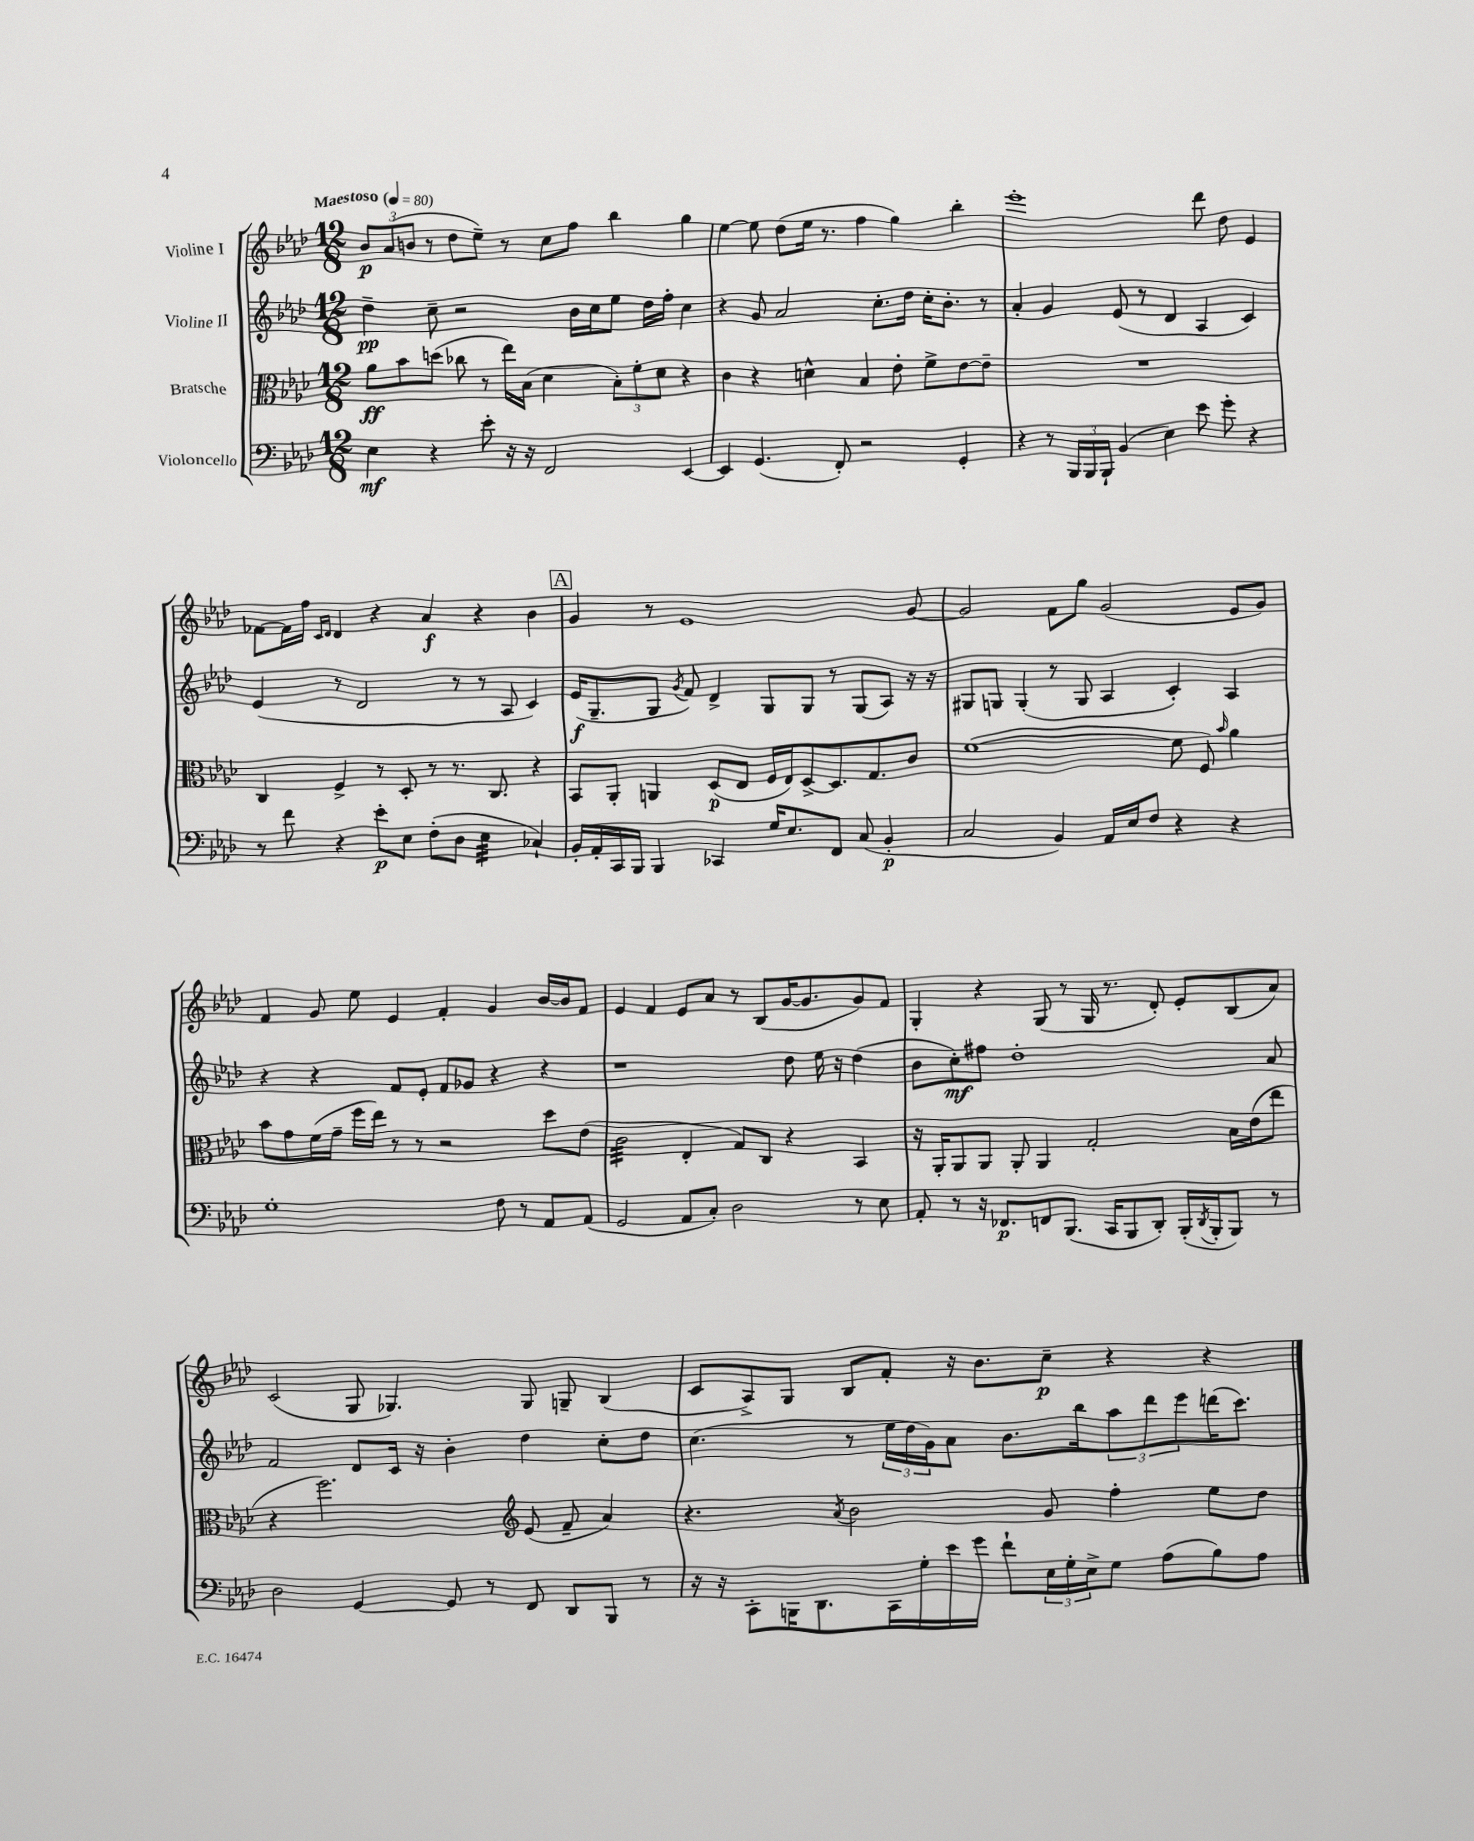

**kern	**dynam	**kern	**dynam	**kern	**dynam	**kern	**dynam
*part4	*part4	*part3	*part3	*part2	*part2	*part1	*part1
*staff4	*staff4	*staff3	*staff3	*staff2	*staff2	*staff1	*staff1
*I"Violoncello	*	*I"Bratsche	*	*I"Violine II	*	*I"Violine I	*
*clefF4	*	*clefC3	*	*clefG2	*	*clefG2	*
*k[b-e-a-d-]	*	*k[b-e-a-d-]	*	*k[b-e-a-d-]	*	*k[b-e-a-d-]	*
*M12/8	*	*M12/8	*	*M12/8	*	*M12/8	*
*MM80	*	*MM80	*	*MM80	*	*MM80	*
=1	=1	=1	=1	=1	=1	=1	=1
!	!	!	!	!	!	!LO:TX:a:B:t=Maestoso	!
4E-\	mf	8a-\L	ff	4dd-~\	pp	12b-/L	p
.	.	.	.	.	.	(12a-/	.
.	.	8b-\	.	.	.	.	.
.	.	.	.	.	.	12bn/J	.
4r	.	(8ddn\J	.	8cc~\	.	8r	.
.	.	8cc-X\	.	2r	.	8dd-\L	.
8e-'\	.	8r	.	.	.	8ee-~\J)	.
16r	.	16ee-\LL)	.	.	.	8r	.
16r	.	(16B-\JJ	.	.	.	.	.
2FF/	.	4d-\	.	.	.	8cc\L	.
.	.	.	.	16b-\LL	.	8ff\J	.
.	.	.	.	16cc\J	.	.	.
.	.	12B-'\L)	.	8ee-\J	.	4bb-\	.
.	.	12f'\	.	.	.	.	.
.	.	.	.	16dd-\LL	.	.	.
.	.	12d-\J	.	.	.	.	.
.	.	.	.	16ff'\JJ	.	.	.
[4EE-/	.	4r	.	4cc\	.	4gg\	.
=2	=2	=2	=2	=2	=2	=2	=2
4EE-/]	.	4c\	.	4r	.	[4ee-\	.
(4.GG/	.	4r	.	8g/	.	8ee-\]	.
.	.	.	.	2a-/	.	(8dd-\L	.
.	.	4dn^^\	.	.	.	16ee-\Jk	.
.	.	.	.	.	.	8.r	.
8FF'/)	.	.	.	.	.	.	.
2r	.	4B-/	.	.	.	4ff\	.
.	.	.	.	8.cc'\L	.	.	.
.	.	8e-'\	.	.	.	4gg\)	.
.	.	.	.	16dd-\Jk	.	.	.
.	.	8f^\L	.	16cc'\KL	.	.	.
.	.	.	.	8.b-'\J	.	.	.
4GG'/	.	[8e-\	.	.	.	4bb-'\	.
.	.	8e-~\J]	.	8r	.	.	.
=3	=3	=3	=3	=3	=3	=3	=3
4r	.	1.r	.	4a-'/	.	1eee-'	.
8r	.	.	.	4g/	.	.	.
24BBB-/LL	.	.	.	.	.	.	.
24BBB-/	.	.	.	.	.	.	.
24BBB-`/JJ	.	.	.	.	.	.	.
(4BB-/	.	.	.	(8e-/	.	.	.
.	.	.	.	8r	.	.	.
4E-\)	.	.	.	4d-/	.	.	.
8e-\	.	.	.	4A-/	.	8ddd-\	.
8g'\	.	.	.	.	.	8dd-\	.
4r	.	.	.	4c/)	.	4e-/	.
!!LO:LB:g=z
=4	=4	=4	=4	=4	=4	=4	=4
8r	.	4C/	.	(4e-/	.	[8f-X\L	.
8f\	.	.	.	.	.	16f-\L]	.
.	.	.	.	.	.	16ff\JJ	.
.	.	.	.	.	.	16qqc/LL	.
.	.	.	.	.	.	16qqd-/JJ	.
4r	.	4F^/	.	8r	.	4d-/	.
.	.	.	.	2d-/	.	.	.
8e-'\L	p	8r	.	.	.	4r	.
8E-\J	.	8D-'/	.	.	.	.	.
(8F'\L	.	8r	.	.	.	4a-/	f
8D-\J	.	8.r	.	8r	.	.	.
*tremolo	*	*	*	*	*	*	*
32E-\LLL	.	.	.	8r	.	4r	.
32E-\	.	.	.	.	.	.	.
32E-\	.	8.C/	.	.	.	.	.
32E-\	.	.	.	.	.	.	.
32E-\	.	.	.	8A-/	.	.	.
32E-\	.	.	.	.	.	.	.
32E-\	.	.	.	.	.	.	.
32E-\JJJ	.	.	.	.	.	.	.
*Xtremolo	*	*	*	*	*	*	*
4C-X`/)	.	4r	.	4c/)	.	4b-\	.
!!LO:REH:place=s1:t=A
=5	=5	=5	=5	=5	=5	=5	=5
16BB-'/LL	.	8BB-/L	.	(16e-/KL	f	4g/	.
16AA-'/	.	.	.	8.G~/	.	.	.
16CC/	.	8AA-'/J	.	.	.	.	.
16BBB-/JJ	.	.	.	.	.	.	.
4BBB-/	.	4AAn/	.	8G/J	.	8r	.
.	.	.	.	8qg/	.	.	.
.	.	.	.	8f/)	.	1e-	.
4CC-X/	.	(8D-/L	p	4d-^/	.	.	.
.	.	8E-/J	.	.	.	.	.
16G/KL	.	16F/LL	.	8G/L	.	.	.
8.E-/	.	16E-/J)	.	.	.	.	.
.	.	[8D-^/	.	8G/J	.	.	.
8FF/J	.	8.D-/]	.	8r	.	.	.
(8C/	.	.	.	(8G/L	.	.	.
.	.	8.G/	.	.	.	.	.
4BB-'/	p	.	.	8A-/J)	.	.	.
.	.	8c/J	.	16r	.	[8g/	.
.	.	.	.	16r	.	.	.
=6	=6	=6	=6	=6	=6	=6	=6
2C/	.	([1f	.	8G#X/L	.	2g/]	.
.	.	.	.	8Gn/J	.	.	.
.	.	.	.	(4G'/	.	.	.
4BB-/)	.	.	.	8r	.	8f\L	.
.	.	.	.	8G/	.	8gg\J	.
16AA-/LL	.	.	.	4A-/	.	(2g/	.
16E-/J	.	.	.	.	.	.	.
8F/J	.	.	.	.	.	.	.
4r	.	8f\]	.	4c'/)	.	.	.
.	.	8F/)	.	.	.	.	.
.	.	16qqb-/	.	.	.	.	.
4r	.	4a-\	.	4A-/	.	8e-/L	.
.	.	.	.	.	.	8g/J)	.
!!LO:LB:g=z
=7	=7	=7	=7	=7	=7	=7	=7
1G'	.	8b-\L	.	4r	.	4f/	.
.	.	8g\	.	.	.	.	.
.	.	(16f\L	.	4r	.	8g/	.
.	.	16g~\JJ	.	.	.	.	.
.	.	16ff\LL	.	.	.	8ee-\	.
.	.	16ee-\JJ)	.	.	.	.	.
.	.	8r	.	8f/L	.	4e-/	.
.	.	8r	.	8e-'/J	.	.	.
.	.	2r	.	8f/L	.	4f'/	.
.	.	.	.	8g-X/J	.	.	.
8F\	.	.	.	4r	.	4g/	.
8r	.	.	.	.	.	.	.
8AA-/L	.	8dd-\L	.	4r	.	[16b-/LL	.
.	.	.	.	.	.	16b-/J]	.
(8AA-/J	.	(8e-\J	.	.	.	8f/J	.
=8	=8	=8	=8	=8	=8	=8	=8
*	*	*tremolo	*	*	*	*	*
2GG/	.	32c\LLL	.	1r	.	4e-/	.
.	.	32c\	.	.	.	.	.
.	.	32c\	.	.	.	.	.
.	.	32c\	.	.	.	.	.
.	.	32c\	.	.	.	.	.
.	.	32c\	.	.	.	.	.
.	.	32c\	.	.	.	.	.
.	.	32c\	.	.	.	.	.
.	.	32c\	.	.	.	4f/	.
.	.	32c\	.	.	.	.	.
.	.	32c\	.	.	.	.	.
.	.	32c\	.	.	.	.	.
.	.	32c\	.	.	.	.	.
.	.	32c\	.	.	.	.	.
.	.	32c\	.	.	.	.	.
.	.	32c\JJJ	.	.	.	.	.
*	*	*Xtremolo	*	*	*	*	*
8AA-/L	.	4E-'/	.	.	.	8e-/L	.
8C'/J)	.	.	.	.	.	8a-/J	.
2D-\	.	8G/L)	.	.	.	8r	.
.	.	8C/J	.	.	.	(8B-/L	.
.	.	4r	.	8dd-\	.	[16g/K	.
.	.	.	.	.	.	8.g/]	.
.	.	.	.	16ee-\	.	.	.
.	.	.	.	16r	.	.	.
8r	.	4BB-/	.	(4dd-\	.	8g/)	.
8E-\	.	.	.	.	.	8f/J	.
=9	=9	=9	=9	=9	=9	=9	=9
8AA-'/	.	16r	.	8b-\L	.	4G'/	.
.	.	16AA-'/KL	.	.	.	.	.
8r	.	8AA-/	.	8cc'\)	mf	.	.
16r	.	8AA-/J	.	8ff#X\J	.	4r	.
8.FF-X/L	p	.	.	.	.	.	.
.	.	8AA-'/	.	1dd-'	.	.	.
8FFn/	.	4AA-/	.	.	.	(8G/	.
(8.BBB-/J	.	.	.	.	.	8r	.
.	.	2G'/	.	.	.	16G/	.
16CC/KL	.	.	.	.	.	8.r	.
8BBB-/	.	.	.	.	.	.	.
8DD-'/J)	.	.	.	.	.	8d-'/)	.
(16BBB-'/LL	.	.	.	.	.	8e-'/L	.
8qDD-/	.	.	.	.	.	.	.
16BBB-'/J	.	.	.	.	.	.	.
8BBB-/J)	.	16B-\LL	.	.	.	(8B-/	.
.	.	(16e-\J	.	.	.	.	.
8r	.	8ee-\J	.	8a-/	.	8a-/J)	.
!!LO:LB:g=z
=10	=10	=10	=10	=10	=10	=10	=10
2D-\	.	4r	.	2f/	.	(2c/	.
.	.	2.ff\)	.	.	.	.	.
[4GG/	.	.	.	8d-/L	.	8G/	.
.	.	.	.	16c/Jk	.	4.G-X/)	.
.	.	.	.	16r	.	.	.
8GG/]	.	.	.	4b-'\	.	.	.
8r	.	.	.	.	.	.	.
*	*	*clefG2	*	*	*	*	*
8FF/	.	(8e-/	.	4dd-\	.	8G-/	.
8DD-/L	.	8f~/	.	.	.	8Gn~/	.
8BBB-/J	.	4a-/)	.	8cc'\L	.	(4B-/	.
8r	.	.	.	8dd-\J	.	.	.
=11	=11	=11	=11	=11	=11	=11	=11
16r	.	4.r	.	(4.cc\	.	8c/L	.
16r	.	.	.	.	.	.	.
8CC'\L	.	.	.	.	.	8A-^/)	.
16BBBn\K	.	.	.	.	.	8G/J	.
8.DD-\	.	.	.	.	.	.	.
.	.	8qa-/	.	.	.	.	.
.	.	2b-\	.	8r	.	8B-/L	.
16CC\L	.	.	.	24ee-\LL	.	8f'/J	.
.	.	.	.	24dd-\	.	.	.
16G'\	.	.	.	.	.	.	.
.	.	.	.	24g\J)	.	.	.
16e-\	.	.	.	8a-\J	.	16r	.
16g\JJ	.	.	.	.	.	8.b-\L	.
8f`\L	.	.	.	8.b-\L	.	.	.
24E-\L	.	8g/	.	.	.	8cc~\J	p
24G'\	.	.	.	.	.	.	.
.	.	.	.	16bb-\k	.	.	.
24E-^\J	.	.	.	.	.	.	.
8G\J	.	4ff'\	.	12aa-\	.	4r	.
.	.	.	.	12ddd-\	.	.	.
(8A-\L	.	.	.	.	.	.	.
.	.	.	.	12eee-\	.	.	.
8B-\)	.	8ee-\L	.	(16dddn\K	.	4r	.
.	.	.	.	8.ccc\J)	.	.	.
8A-\J	.	8dd-\J	.	.	.	.	.
==	==	==	==	==	==	==	==
*-	*-	*-	*-	*-	*-	*-	*-
